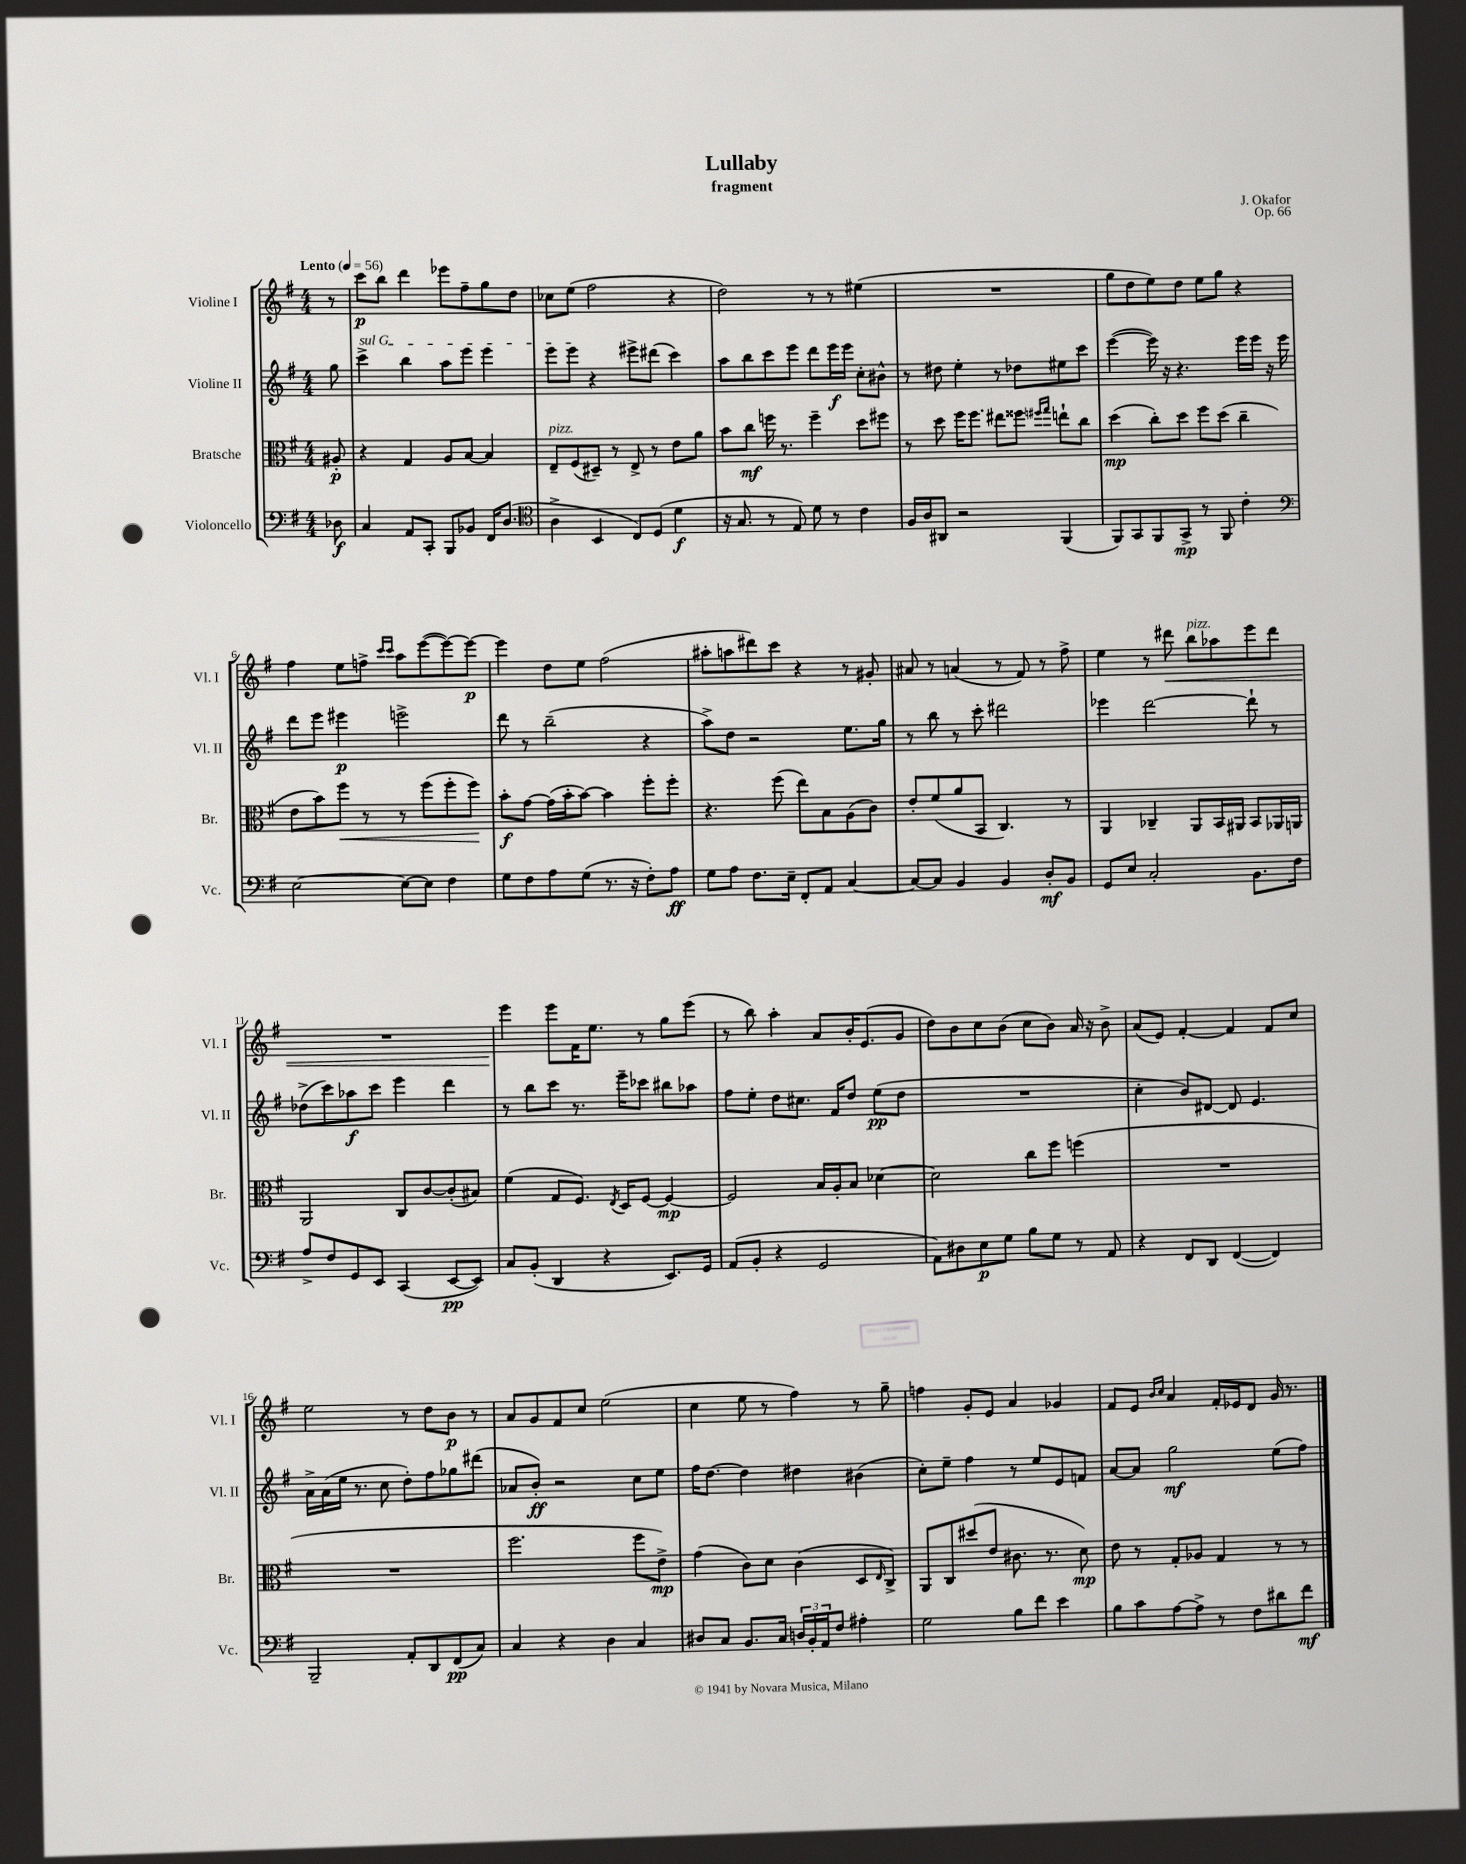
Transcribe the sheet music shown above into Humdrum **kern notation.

**kern	**kern	**kern	**kern
*staff4	*staff3	*staff2	*staff1
*clefF4	*clefC3	*clefG2	*clefG2
*k[f#]	*k[f#]	*k[f#]	*k[f#]
*M4/4	*M4/4	*M4/4	*M4/4
*MM56	*MM56	*MM56	*MM56
8D-	8A#'	8gg	8r
=	=	=	=
4C	4r	4ccc^	8ccc
.	.	.	8bb
8AA	4G	4bb	4ddd
8CC'	.	.	.
8BBB	8A	8aa	8eee-
8BB-	[8B	8eee	8ff#~
16FF#	4B]	4eee	8gg
(8.D	.	.	.
.	.	.	8dd
=	=	=	=
*clefC4	*	*	*
4A^	8E~	8eee	8cc-
.	(8F#	8eee	(8ee
4BB	8D#~)	4r	2ff#
.	8r	.	.
8C)	8E^	8eee#^	.
(8D	8r	(8ddd#	.
4d	8e	4ccc)	4r
.	8a	.	.
=	=	=	=
16r	8b	8aa	2dd)
8.G	.	.	.
.	8cc	8bb	.
8r	16ff	8ccc	.
.	8.r	.	.
8E)	.	8eee	.
8d	4ff~	8ddd	8r
8r	.	16eee	8r
.	.	16eee	.
4c	8dd	8cc'	(4ee#
.	8ff#	8b#^^	.
=	=	=	=
16F#	8r	8r	1r
16A	.	.	.
8AA#	8dd	8dd#	.
2r	16ff#	4ee'	.
.	8.ff#	.	.
.	8ee#	8r	.
.	8ff##	8dd-	.
.	16qqff#	.	.
.	16qqgg	.	.
(4FF#	8ee`	8ee#	.
.	8cc	8ccc	.
=	=	=	=
8FF#)	(4dd	([4eee	8gg
8GG	.	.	8dd
8FF#	8cc')	16eee])	8ee)
.	.	16r	.
8GG^	8dd	4.r	8dd
8r	8ff#	.	8ee
8FF#	(8dd	.	8gg
4c'	4cc~	16eee	4r
.	.	16eee	.
.	.	16r	.
.	.	16eee	.
=	=	=	=
*clefF4	*	*	*
[2E	8e	8ddd	4ff#
.	8b)	8eee	.
.	8ff#	4eee#	8ee
.	8r	.	8ff^
.	.	.	16qqccc
.	.	.	16qqccc
8E_	8r	2eee^	8aa
8E]	(8ff#	.	([8eee
4F#	8ff#'	.	8eee_)
.	8ff#)	.	8eee_
=	=	=	=
8G	8b'	8ddd	4eee]
8F#	[8g	8r	.
8A	(16g]	(2bb~	8dd
.	16b'	.	.
(8G	[8b)	.	8ee
8.r	4b]	.	(2ff#
16r	.	.	.
8F#')	8ff#'	4r	.
8A	8ff#'	.	.
=	=	=	=
8G	4.r	8aa^)	8aa#'
8A	.	8dd	8aa
8.F#	.	2r	8ddd#)
.	(8ff#	.	8ccc
16E~	.	.	.
8FF#'	8ee)	.	4r
8AA	8B	.	.
[4C	(8A	8.ee	8r
.	8c)	.	8g#'
.	.	16gg	.
=	=	=	=
8C_	8e'	8r	8a#
8C]	(8f#	8bb	8r
4BB	8a	8r	(4a
.	8BB	8ccc'	.
4BB	4.C)	2ddd#	8r
.	.	.	8f#)
8D'	.	.	8r
8BB	8r	.	8ff#^
=	=	=	=
8GG	4AA	4eee-	4ee
8E	.	.	.
2C'	4C-~	[2ddd	8r
.	.	.	8ddd#
.	8AA	.	8bb
.	16BB	.	8aa-
.	16AA#	.	.
8.BB	8BB	8ddd`]	8eee
.	16AA-	8r	8ddd#
16F#	16AA	.	.
=	=	=	=
8A^	2AA	(8dd-^	1r
8F#	.	8ccc)	.
8GG	.	8aa-	.
8EE	.	8ccc	.
(4CC	8C	4eee	.
.	[8c	.	.
[8EE	(8c']	4ddd	.
8EE])	8B#)	.	.
=	=	=	=
8C	(4f#	8r	4eee
(8BB'	.	8bb	.
4DD	8G	8ccc	8eee
.	8.F#)	8.r	16f#
.	.	.	8.ee
4r	.	.	.
.	8qE	.	.
.	16D	16eee~	.
.	[8F#	8ccc-	8r
8.EE)	4F#_	8bb#	8gg
.	.	8aa-	(8eee
16GG	.	.	.
=	=	=	=
(8AA	2F#]	8ff#	8r
8BB'	.	8ee'	8bb)
4r	.	8dd	4aa'
.	.	8.cc#	.
2GG	16B	.	8a
.	16A'	16f#	.
.	8B	8dd	16b'
.	.	.	(8.e
.	[4d-	(8ee	.
.	.	8dd	8g
=	=	=	=
8AA)	2d-]	1r	8dd)
8D#	.	.	8b
8E	.	.	8cc
8G	.	.	(8b
8B	8cc	.	8cc
8G	8ff#	.	8b)
8r	(4ff	.	16a
.	.	.	16r
8AA	.	.	8b^
=	=	=	=
4r	1r	4cc'	(8a
.	.	.	8e)
8FF#	.	8b)	[4f#'
8DD	.	[8d#	.
([4FF#	.	8d#]	4f#]
.	.	4.e	.
4FF#])	.	.	8f#
.	.	.	8cc
=	=	=	=
2BBB~	1r	16a^	2ee
.	.	(16a	.
.	.	16ee	.
.	.	8.r	.
.	.	8cc	.
8AA'	.	8dd')	8r
8DD	.	8ff#	8dd
(8FF#	.	8gg-	8b
8C)	.	(8ddd#	8r
=	=	=	=
4C	2.ff#	8a-	8a
.	.	8b')	8g
4r	.	2r	8f#
.	.	.	8cc
4D	.	.	(2ee
4C	8ff#	8cc	.
.	8e^)	8ee	.
=	=	=	=
8D#	(4g	16ff#	4cc
.	.	[8.dd	.
8C	.	.	.
8.BB	8c)	4dd]	8ee
.	8d	.	8r
16C	.	.	.
24D	(4c	4dd#	4ff#)
24BB'	.	.	.
24AA	.	.	.
8F#	.	.	.
4A#'	8D	(4b#	8r
.	16qqE	.	.
.	8C^)	.	8gg~
=	=	=	=
2G	8AA	8cc')	4ff
.	8C	8ee~	.
.	(8dd#	4ff#	8g'
.	8e	.	8e
8B	8.c#	8r	4a
8f#	.	8ee	.
.	8.r	.	.
4e	.	8e	4g-
.	8d)	8f	.
=	=	=	=
8B	8e	[8a	8f#
8c	8r	8a]	8e
.	.	.	16qqb
.	.	.	16qqcc
[8A	8G'	2gg	4a
8A^]	8A-	.	.
8r	4G	.	16f#'
.	.	.	16e-
8F#	.	.	8d
8d#	8r	(8ee	16g
.	.	.	8.r
8f#	8r	8ff#)	.
==	==	==	==
*-	*-	*-	*-
